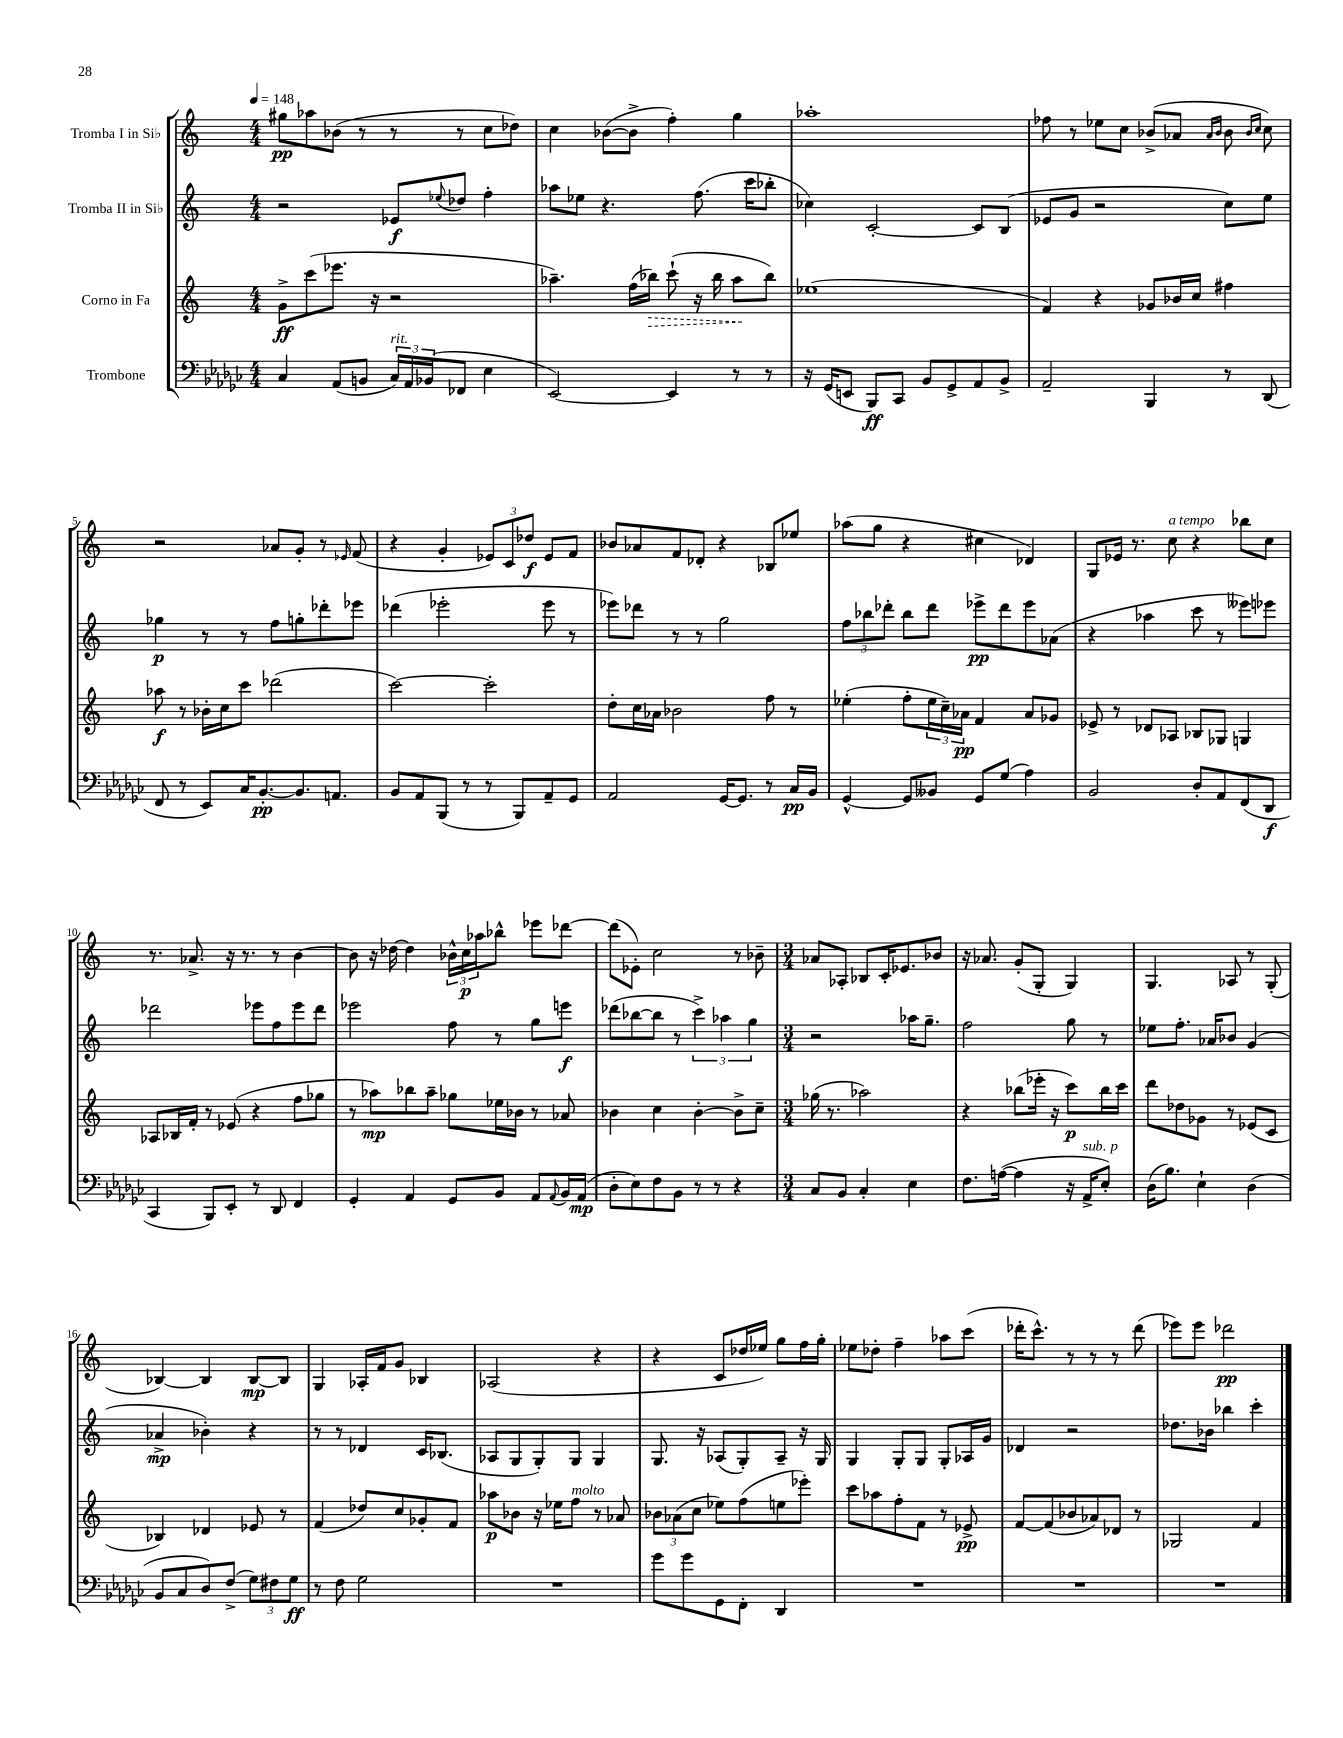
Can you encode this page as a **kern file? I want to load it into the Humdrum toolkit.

**kern	**kern	**kern	**kern
*staff4	*staff3	*staff2	*staff1
*clefF4	*clefG2	*clefG2	*clefG2
*k[b-e-a-d-g-c-]	*k[]	*k[]	*k[]
*M4/4	*M4/4	*M4/4	*M4/4
*MM148	*MM148	*MM148	*MM148
4C-/	8g^\L	2r	8gg#\L
.	(8ccc\	.	8aa-\
(8AA-/L	8.eee-\J	.	(8b-\J
8BB/J	.	.	8r
.	16r	.	.
24C-/LL)	2r	8e-/L	8r
24AA-/	.	.	.
(24BB-/J	.	.	.
.	.	8qqee-/	.
8FF-/J	.	8dd-/J	8r
4E-\	.	4ff'\	8cc\L
.	.	.	8dd-\J)
=	=	=	=
[2EE-/)	4.aa-~\)	8aa-\L	4cc\
.	.	8ee-\J	.
.	.	4.r	([8b-\L
.	(16ff\LL	.	8b-^\]J
.	16bb-\JJ)	.	.
4EE-/]	(8ccc`\	.	4ff'\)
.	16r	(8.ff\	.
.	16bb-\	.	.
8r	8aa-\L	.	4gg\
.	.	16ccc\LK	.
8r	8bb-\J)	8bb-'\J	.
=	=	=	=
16r	(1ee-	4cc-\)	1aa-'
(16GG-/LK	.	.	.
8EE/J	.	.	.
8BBB-/L)	.	[2c'/	.
8CC-/J	.	.	.
8BB-/L	.	.	.
8GG-^/	.	.	.
8AA-/	.	8c/]L	.
8BB-^/J	.	(8B/J	.
=	=	=	=
2AA-~/	4f/)	8e-/L	8ff-\
.	.	8g/J	8r
.	4r	2r	8ee-\L
.	.	.	8cc\J
4BBB-/	8g-/L	.	(8b-^/L
.	16b-/L	.	8a-/J
.	16cc/JJ	.	.
.	.	.	16qqa-/LL
.	.	.	16qqb-/JJ
8r	4ff#\	8cc\L)	8b-\
.	.	.	16qqb-/LL
.	.	.	16qqcc/JJ
(8DD-/	.	8ee\J	8cc\)
=	=	=	=
8FF/	8aa-\	4gg-\	2r
8r	8r	.	.
8EE-/L)	16b-'\LL	8r	.
.	16cc\J	.	.
16C-/K	8ccc\J	8r	.
[8.BB-'/	.	.	.
.	(2ddd-\	8ff\L	8a-/L
8.BB-/]	.	8gg'\	8g'/J
.	.	8ddd-'\	8r
8.AA/J	.	.	.
.	.	.	16qqe-/
.	.	8eee-\J	(8f/
=	=	=	=
8BB-/L	[2ccc\)	(4ddd-\	4r
8AA-/	.	.	.
(8BBB-/J	.	2eee-'\	4g'/
8r	.	.	.
8r	2ccc'\]	.	12e-/L)
.	.	.	12c/
8BBB-/L)	.	.	.
.	.	.	12dd-/J
8AA-~/	.	8eee-\	8e-/L
8GG-/J	.	8r	8f/J
=	=	=	=
2AA-/	8dd'\L	8eee-\L)	8b-/L
.	16cc\L	8ddd-\J	8a-/
.	16a-\JJ	.	.
.	2b-\	8r	8f/
.	.	8r	8d-'/J
[16GG-/LK	.	2gg\	4r
8.GG-/]J	.	.	.
8r	8ff\	.	8B-/L
16C-/LL	8r	.	8ee-/J
16BB-/JJ	.	.	.
=	=	=	=
[4GG-^^/	(4ee-'\	12ff\L	(8aa-\L
.	.	12bb-\	.
.	.	.	8gg\J
.	.	12ddd-'\J	.
8GG-/]L	8ff'\L	8bb-\L	4r
8BB--/J	24ee-\L	8ddd-\J	.
.	24cc~\)	.	.
.	24a-\JJ	.	.
8GG-/L	4f/	8eee-^\L	4cc#\
(8G-/J	.	8ddd-\	.
4A-\)	8a-/L	8eee-\	4d-/)
.	8g-/J	(8a-\J	.
=	=	=	=
2BB-/	8e-^/	4r	8G/L
.	8r	.	16e-/Jk
.	.	.	8.r
.	8d-/L	4aa-\	.
.	8A-/J	.	8cc\
8D-'/L	8B-/L	8ccc\	4r
8AA-/	8G-/J	8r	.
(8FF/	4G/	8eee--\L)	8bb-\L
8DD-/J	.	8eee-\J	8cc\J
=	=	=	=
4CC-/	8A-/L	2ddd-\	8.r
.	16B-/L	.	.
.	16f'/JJ	.	8.a-^/
8BBB-/L)	8r	.	.
8EE-'/J	(8e-/	.	16r
.	.	.	8.r
8r	4r	8eee-\L	.
8DD-/	.	8ff\	8r
4FF/	8ff\L	8eee-\	[4b\
.	8gg-\J	8ddd-\J	.
=	=	=	=
4GG-'/	8r	2eee-\	8b\]
.	8aa-\L)	.	16r
.	.	.	[16dd-\
4AA-/	8bb-\	.	4dd-\]
.	8aa-~\J	.	.
8GG-/L	8gg-\L	8ff\	24b-^^\LL
.	.	.	24cc\
.	.	.	24aa-\J
8BB-/J	16ee-\L	8r	8bb-^^\J
.	16b-\JJ	.	.
8AA-/L	8r	8gg\L	8eee-\L
8qqAA-/	.	.	.
16BB-/L	8a-/	8eee\J	[8ddd-\J
(16AA-/JJ	.	.	.
=	=	=	=
8D-'\L	4b-\	(8ddd-\L	(8ddd-\]L
8E-\)	.	[8bb-\	8e-'\J)
8F\	4cc\	8bb-\]J	2cc\
8BB-\J	.	8r	.
8r	[4b-'\	6ccc^\)	.
8r	.	.	.
.	.	6aa-\	.
4r	8b-^\]L	.	8r
.	.	6gg\	.
.	8cc~\J	.	8b-~\
=	=	=	=
*M3/4	*M3/4	*M3/4	*M3/4
8C-/L	(16gg-\	2r	8a-/L
.	8.r	.	.
8BB-/J	.	.	8A-'/J
4C-'/	2aa-\)	.	8B-/L
.	.	.	16c'/K
.	.	.	8.e-/
4E-\	.	16aa-\LK	.
.	.	8.gg~\J	.
.	.	.	8b-/J
=	=	=	=
8.F\L	4r	2ff\	16r
.	.	.	8.a-/
([16A\Jk	.	.	.
4A\]	(8bb-\L	.	(8g'/L
.	16eee-'\Jk	.	8G'/J
.	16r	.	.
16r	8ccc\L)	8gg\	4G/)
16AA-^/LK	.	.	.
8E-'/J)	16bb-\L	8r	.
.	16ccc\JJ	.	.
=	=	=	=
(16D-\LK	8ddd\L	8ee-\L	4.G/
8.B-\J)	.	.	.
.	8dd-\	8.ff'\J	.
4E-`\	8g-\J	.	.
.	.	16a-/LK	.
.	8r	8b-/J	8A-/
(4D-\	(8e-/L	(4g/	8r
.	8c/J	.	(8G'/
=	=	=	=
8BB-/L	4B-/)	4a-^/	[4B-/)
8C-/	.	.	.
8D-/)	4d-/	4b-'\)	4B-/]
(8F^/J	.	.	.
12G-\L)	8e-/	4r	[8B-/L
12F#\	.	.	.
.	8r	.	8B-/]J
12G-\J	.	.	.
=	=	=	=
8r	(4f/	8r	4G/
8F\	.	8r	.
2G-\	8dd-/L)	4d-/	16A-'/LL
.	.	.	16f/J
.	8cc/	.	8g/J
.	8g-'/	16c/LK	4B-/
.	.	(8.B-/J	.
.	8f/J	.	.
=	=	=	=
2.r	8aa-\L	8A-/L	(2A-/
.	8b-\J	8G/	.
.	16r	8G'/)	.
.	16ee-\LK	.	.
.	8ff\J	8G/J	.
.	8r	4G/	4r
.	8a-/	.	.
=	=	=	=
8g-\L	12b-\L	8.G/	4r
.	(12a-\	.	.
8g-\	.	.	.
.	12cc\J	.	.
.	.	16r	.
8GG-\	8ee-\L)	(8A-/L	8c/L
8FF'\J	(8ff\	8G'/)	16dd-/L
.	.	.	16ee-/JJ)
4DD-/	8ee\	8A-~/J	8gg\L
.	8eee-'\J)	16r	16ff\L
.	.	16G/	16gg'\JJ
=	=	=	=
2.r	8ccc\L	4G/	8ee-\L
.	8aa-\	.	8dd-'\J
.	8ff'\	8G'/L	4ff~\
.	8f\J	8G/J	.
.	8r	8G'/L	8aa-\L
.	8e-^/	16A-/L	(8ccc\J
.	.	16g/JJ	.
=	=	=	=
2.r	[8f/L	4d-/	16ddd-'\LK
.	.	.	8.ccc^^\J)
.	(8f/]	.	.
.	8b-/	2r	8r
.	8a-/)	.	8r
.	8d-/J	.	8r
.	8r	.	(8ddd-\
=	=	=	=
2.r	2G-/	8.dd-\L	8eee-\L)
.	.	.	8eee-\J
.	.	16b-\Jk	.
.	.	4bb-\	2ddd-\
.	4f/	4ccc'\	.
==	==	==	==
*-	*-	*-	*-
